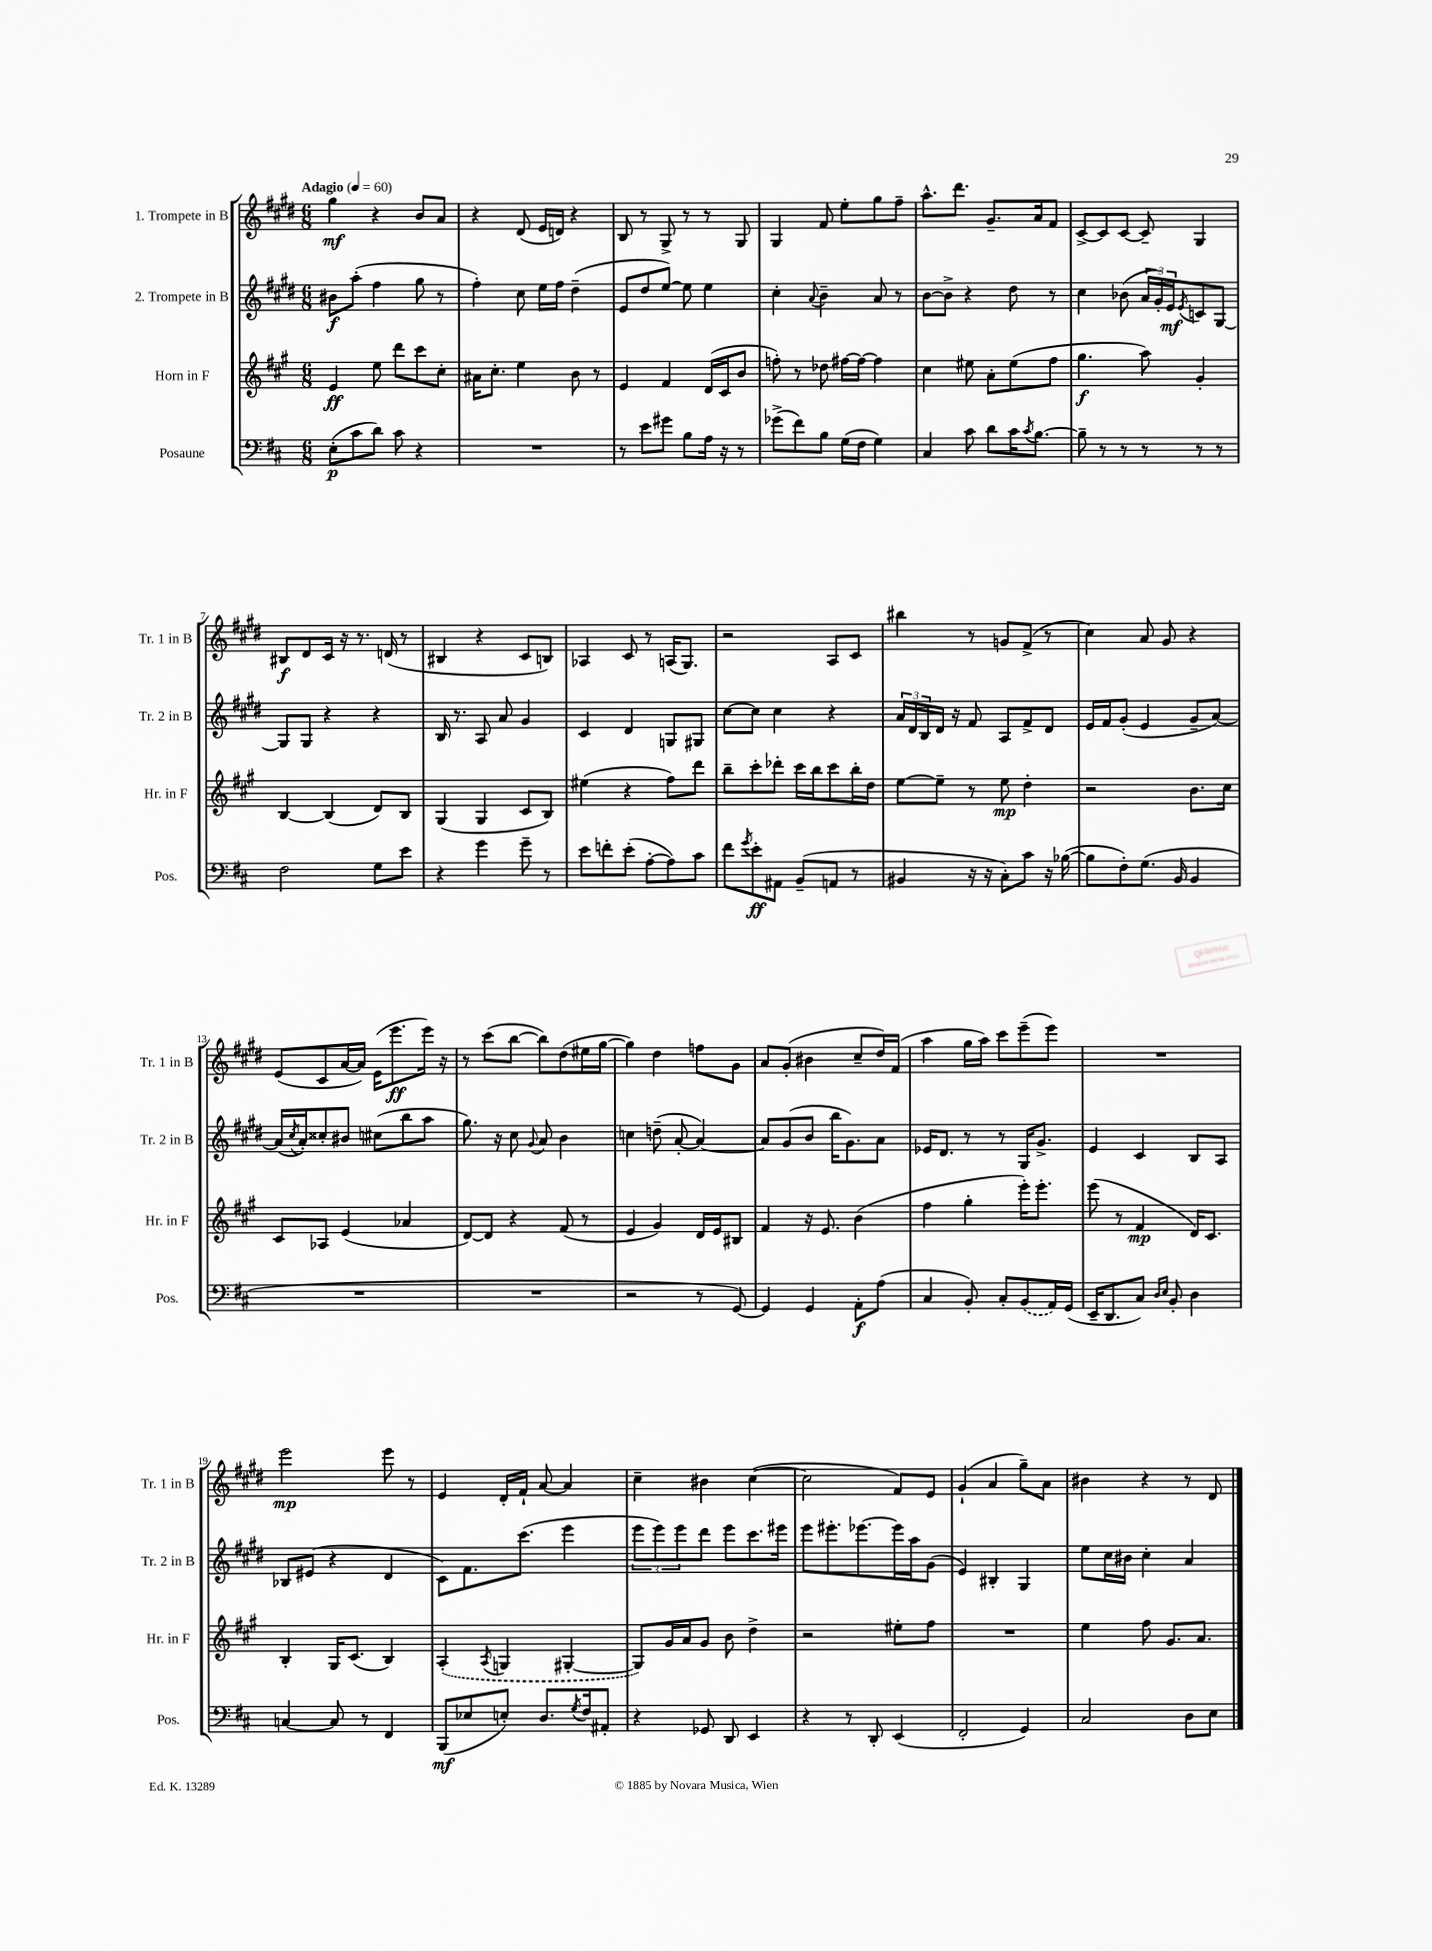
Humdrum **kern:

**kern	**dynam	**kern	**dynam	**kern	**dynam	**kern	**dynam
*part4	*part4	*part3	*part3	*part2	*part2	*part1	*part1
*staff4	*staff4	*staff3	*staff3	*staff2	*staff2	*staff1	*staff1
*I"Posaune	*	*I"Horn in F	*	*I"2. Trompete in B	*	*I"1. Trompete in B	*
*I'Pos.	*	*I'Hr. in F	*	*I'Tr. 2 in B	*	*I'Tr. 1 in B	*
*clefF4	*	*clefG2	*	*clefG2	*	*clefG2	*
*k[f#c#]	*	*k[f#c#g#]	*	*k[f#c#g#d#]	*	*k[f#c#g#d#]	*
*M6/8	*	*M6/8	*	*M6/8	*	*M6/8	*
*MM60	*	*MM60	*	*MM60	*	*MM60	*
=1	=1	=1	=1	=1	=1	=1	=1
!	!	!	!	!	!	!LO:TX:a:B:t=Adagio	!
(8E'\L	p	4e/	ff	8b#X\L	f	4gg#\	mf
8c#\	.	.	.	(8aa'\J	.	.	.
8d\J)	.	8ee\	.	4ff#\	.	4r	.
8c#\	.	8ddd\L	.	.	.	.	.
4r	.	8ccc#\	.	8gg#\	.	8b/L	.
.	.	8cc#'\J	.	8r	.	8a/J	.
=2	=2	=2	=2	=2	=2	=2	=2
2.r	.	16a#X\KL	.	4ff#'\)	.	4r	.
.	.	8.cc#'\J	.	.	.	.	.
.	.	4ee\	.	8cc#\	.	(8d#/	.
.	.	.	.	16ee\LL	.	16e/LL	.
.	.	.	.	16ff#\JJ	.	16dn/JJ)	.
.	.	8b\	.	(4dd#~\	.	4r	.
.	.	8r	.	.	.	.	.
=3	=3	=3	=3	=3	=3	=3	=3
8r	.	4e/	.	8e/L	.	8B/	.
8e\L	.	.	.	8dd#/	.	8r	.
8g#X\J	.	4f#/	.	[8ee/J)	.	8G#^/	.
8B\L	.	.	.	8ee\]	.	8r	.
16A\Jk	.	(16d/LL	.	4ee\	.	8r	.
16r	.	16c#/J	.	.	.	.	.
8r	.	8b/J	.	.	.	8G#/	.
=4	=4	=4	=4	=4	=4	=4	=4
(8g-X^\L	.	8ffn'\)	.	4cc#'\	.	4G#/	.
8f#\)	.	8r	.	.	.	.	.
.	.	.	.	8qqa/	.	.	.
8B\J	.	8dd-X\	.	4b~\	.	8f#/	.
(16G\LL	.	[16ff#X\LL	.	.	.	8ee'\L	.
16F#\JJ	.	16ff#\JJ_	.	.	.	.	.
4G\)	.	4ff#\]	.	8a/	.	8gg#\	.
.	.	.	.	8r	.	8ff#~\J	.
=5	=5	=5	=5	=5	=5	=5	=5
4C#/	.	4cc#\	.	[8b\L	.	8.aa^^\L	.
.	.	.	.	8b^\J]	.	.	.
.	.	.	.	.	.	8.ddd#\J	.
8c#\	.	8ee#X\	.	4r	.	.	.
8d\L	.	8a'\L	.	.	.	8.g#~/L	.
16c#\K	.	(8ee#\	.	8dd#\	.	.	.
8qc#/	.	.	.	.	.	.	.
[8.B\J	.	.	.	.	.	16a/k	.
.	.	8ff#\J	.	8r	.	8f#/J	.
=6	=6	=6	=6	=6	=6	=6	=6
8B~\]	.	4.gg#\	f	4cc#\	.	[8c#^/L	.
8r	.	.	.	.	.	8c#/]	.
8r	.	.	.	(8b-X\	.	[8c#/J	.
8r	.	8aa\)	.	24a/LL	.	8c#~/]	.
.	.	.	.	24g#'/)	.	.	.
.	.	.	.	24e/J	mf	.	.
.	.	.	.	8qe/	.	.	.
8r	.	4g#'/	.	8cn/	.	4G#/	.
8r	.	.	.	[8G#/J	.	.	.
!!LO:LB:g=z
=7	=7	=7	=7	=7	=7	=7	=7
2F#\	.	[4B/	.	8G#/L]	.	8B#X/L	f
.	.	.	.	8G#/J	.	8d#/	.
.	.	(4B/]	.	4r	.	16c#/Jk	.
.	.	.	.	.	.	16r	.
.	.	.	.	.	.	8.r	.
8G\L	.	8d/L)	.	4r	.	.	.
.	.	.	.	.	.	(16dn/	.
8e\J	.	8B/J	.	.	.	8r	.
=8	=8	=8	=8	=8	=8	=8	=8
4r	.	(4G#/	.	16B/	.	4B#X/	.
.	.	.	.	8.r	.	.	.
4g\	.	4G#/	.	8A/	.	4r	.
.	.	.	.	8a/	.	.	.
8g~\	.	8c#/L	.	4g#/	.	8c#/L	.
8r	.	8B/J)	.	.	.	8Bn/J)	.
=9	=9	=9	=9	=9	=9	=9	=9
8e\L	.	(4ee#X\	.	4c#/	.	4A-X/	.
8fn'\	.	.	.	.	.	.	.
(8e'\J	.	4r	.	4d#/	.	8c#/	.
[8A'\L	.	.	.	.	.	8r	.
8A\])	.	8ff#\L)	.	8Gn/L	.	(16An/KL	.
.	.	.	.	.	.	8.G#/J)	.
8c#\J	.	8ddd\J	.	8G#X/J	.	.	.
=10	=10	=10	=10	=10	=10	=10	=10
8f#\L	.	8bb~\L	.	[8cc#\L	.	2r	.
8qg/	.	.	.	.	.	.	.
8e'\	ff	8ccc#'\	.	8cc#\J]	.	.	.
8AA#X\J	.	8ddd-X'\J	.	4cc#\	.	.	.
(8BB~/L	.	16ccc#\LL	.	.	.	.	.
.	.	16bb\J	.	.	.	.	.
8AAn/J	.	8ccc#\	.	4r	.	8A/L	.
8r	.	16bb'\L	.	.	.	8c#/J	.
.	.	16dd\JJ	.	.	.	.	.
=11	=11	=11	=11	=11	=11	=11	=11
4BB#X/	.	[8ee\L	.	24a/LL	.	4bb#X\	.
.	.	.	.	24d#/	.	.	.
.	.	.	.	24B/	.	.	.
.	.	8ee~\J]	.	16d#/JJ	.	.	.
.	.	.	.	16r	.	.	.
16r	.	8r	.	8f#/	.	8r	.
16r	.	.	.	.	.	.	.
8C#'\L)	.	8ee\	mp	8A/L	.	8gn/L	.
8c#\J	.	4dd'\	.	8f#^/	.	(8f#^/J	.
16r	.	.	.	8d#/J	.	8r	.
([16B-X\	.	.	.	.	.	.	.
=12	=12	=12	=12	=12	=12	=12	=12
8B-\L]	.	2r	.	16e/LL	.	4cc#\)	.
.	.	.	.	16f#/J	.	.	.
8F#'\)	.	.	.	(8g#'/J	.	.	.
(8.G\J	.	.	.	4e/	.	8a/	.
.	.	.	.	.	.	8g#/	.
16BB/	.	.	.	.	.	.	.
4BB/	.	8.b\L	.	8g#~/L	.	4r	.
.	.	.	.	[8a/J)	.	.	.
.	.	16cc#\Jk	.	.	.	.	.
!!LO:LB:g=z
=13	=13	=13	=13	=13	=13	=13	=13
2.r	.	8c#/L	.	(16a/LL]	.	(8e/L	.
.	.	.	.	8qcc#/	.	.	.
.	.	.	.	16a'/J)	.	.	.
.	.	8A-X/J	.	8cc##X'/	.	8c#/	.
.	.	(4e/	.	8b#X/J	.	[16a/L	.
.	.	.	.	.	.	16a/JJ])	.
.	.	.	.	(8cc#X\L	.	(16e\KL	.
.	.	.	.	.	.	8.eee\	ff
.	.	4a-X/	.	8bb\	.	.	.
.	.	.	.	8aa\J	.	16eee\Jk)	.
.	.	.	.	.	.	16r	.
=14	=14	=14	=14	=14	=14	=14	=14
2.r	.	[8d/L)	.	8.gg#\)	.	8r	.
.	.	8d/J]	.	.	.	(8ccc#\L	.
.	.	.	.	16r	.	.	.
.	.	4r	.	8cc#\	.	[8bb\J	.
.	.	.	.	8qqg#/	.	.	.
.	.	.	.	8a/	.	8bb\L])	.
.	.	(8f#/	.	4b\	.	(8dd#\	.
.	.	8r	.	.	.	16ee#X\L	.
.	.	.	.	.	.	[16gg#\JJ	.
=15	=15	=15	=15	=15	=15	=15	=15
2r	.	4e/	.	4ccn\	.	4gg#\])	.
.	.	4g#/)	.	(8ddn~\	.	4dd#\	.
.	.	.	.	[8a'/	.	.	.
8r	.	16d/LL	.	4a/_)	.	8ffn\L	.
.	.	16e/J	.	.	.	.	.
[8GG/)	.	8B#X/J	.	.	.	8g#\J	.
=16	=16	=16	=16	=16	=16	=16	=16
4GG/]	.	4f#/	.	8a/L]	.	8a/L	.
.	.	.	.	(8g#/	.	(8g#'/J	.
4GG/	.	16r	.	8b/J	.	4b#X\	.
.	.	8.e/	.	.	.	.	.
.	.	.	.	16bb\KL	.	.	.
.	.	.	.	8.g#\)	.	.	.
8AA'\L	f	(4b\	.	.	.	8cc#~/L	.
(8A\J	.	.	.	8a\J	.	16dd#/L)	.
.	.	.	.	.	.	(16f#/JJ	.
=17	=17	=17	=17	=17	=17	=17	=17
4C#/	.	4ff#\	.	16e-X/KL	.	4aa\	.
.	.	.	.	8.d#/J	.	.	.
8BB'/)	.	4gg#'\	.	8r	.	16gg#\LL	.
.	.	.	.	.	.	16aa\JJ)	.
8C#'/L	.	.	.	8r	.	8ccc#\L	.
(8BB/	.	16eee'\KL)	.	16G#/KL	.	(8eee~\	.
.	.	8.eee'\J	.	8.g#^/J	.	.	.
16AA/L)	.	.	.	.	.	8eee\J)	.
(16GG/JJ	.	.	.	.	.	.	.
=18	=18	=18	=18	=18	=18	=18	=18
16EE~/KL	.	(8eee\	.	4e/	.	2.r	.
8.DD/	.	.	.	.	.	.	.
.	.	8r	.	.	.	.	.
8C#/J)	.	4f#/	mp	4c#/	.	.	.
16qqD/LL	.	.	.	.	.	.	.
16qqE/JJ	.	.	.	.	.	.	.
8BB'/	.	.	.	.	.	.	.
4D\	.	16d/KL)	.	8B/L	.	.	.
.	.	8.c#/J	.	.	.	.	.
.	.	.	.	8A/J	.	.	.
!!LO:LB:g=z
=19	=19	=19	=19	=19	=19	=19	=19
[4Cn/	.	4B'/	.	8B-X/L	.	2eee\	mp
.	.	.	.	(8e#X/J	.	.	.
8C/]	.	16G#/KL	.	4r	.	.	.
.	.	(8.c#/J	.	.	.	.	.
8r	.	.	.	.	.	.	.
4FF#/	.	4B/)	.	4d#/	.	8eee\	.
.	.	.	.	.	.	8r	.
=20	=20	=20	=20	=20	=20	=20	=20
(8BBB/L	mf	(4A'/	.	8c#\L)	.	4e/	.
8E-X/	.	.	.	8.f#\	.	.	.
.	.	8qA/	.	.	.	.	.
8En'/J)	.	4Gn/	.	.	.	16d#'/LL	.
.	.	.	.	(8.ccc#\J	.	16f#`/JJ	.
8.D/L	.	.	.	.	.	[8a/	.
.	.	[4G#X'/	.	4eee\	.	4a/]	.
8qG/	.	.	.	.	.	.	.
16F#/k	.	.	.	.	.	.	.
8AA#X'/J	.	.	.	.	.	.	.
=21	=21	=21	=21	=21	=21	=21	=21
4r	.	8G#/L])	.	12eee\L	.	4cc#~\	.
.	.	.	.	12eee\)	.	.	.
.	.	16g#/L	.	.	.	.	.
.	.	.	.	12eee\	.	.	.
.	.	16a/J	.	.	.	.	.
8GG-X/	.	8g#/J	.	8ddd#\J	.	4b#X\	.
8DD/	.	8b\	.	8eee\L	.	.	.
4EE/	.	4dd^\	.	8.ccc#\	.	([4cc#\	.
.	.	.	.	16eee#X\Jk	.	.	.
=22	=22	=22	=22	=22	=22	=22	=22
4r	.	2r	.	8eee\L	.	2cc#\]	.
.	.	.	.	8.eee#X'\	.	.	.
8r	.	.	.	.	.	.	.
.	.	.	.	[8.eee-X\	.	.	.
8DD'/	.	.	.	.	.	.	.
(4EE/	.	8ee#X'\L	.	16eee-\L]	.	8f#/L)	.
.	.	.	.	16aa\J	.	.	.
.	.	8ff#\J	.	(8g#\J	.	8e/J	.
=23	=23	=23	=23	=23	=23	=23	=23
2FF#'/	.	2.r	.	4e/)	.	(4g#`/	.
.	.	.	.	4B#X'/	.	4a/	.
4GG/)	.	.	.	4G#/	.	8gg#~\L)	.
.	.	.	.	.	.	8a\J	.
=24	=24	=24	=24	=24	=24	=24	=24
2C#/	.	4ee\	.	8ee\L	.	4b#X\	.
.	.	.	.	16cc#\L	.	.	.
.	.	.	.	16b#X\JJ	.	.	.
.	.	8ff#\	.	4cc#'\	.	4r	.
.	.	8.g#/L	.	.	.	.	.
8D\L	.	.	.	4a/	.	8r	.
.	.	8.a/J	.	.	.	.	.
8E\J	.	.	.	.	.	8d#/	.
==	==	==	==	==	==	==	==
*-	*-	*-	*-	*-	*-	*-	*-
